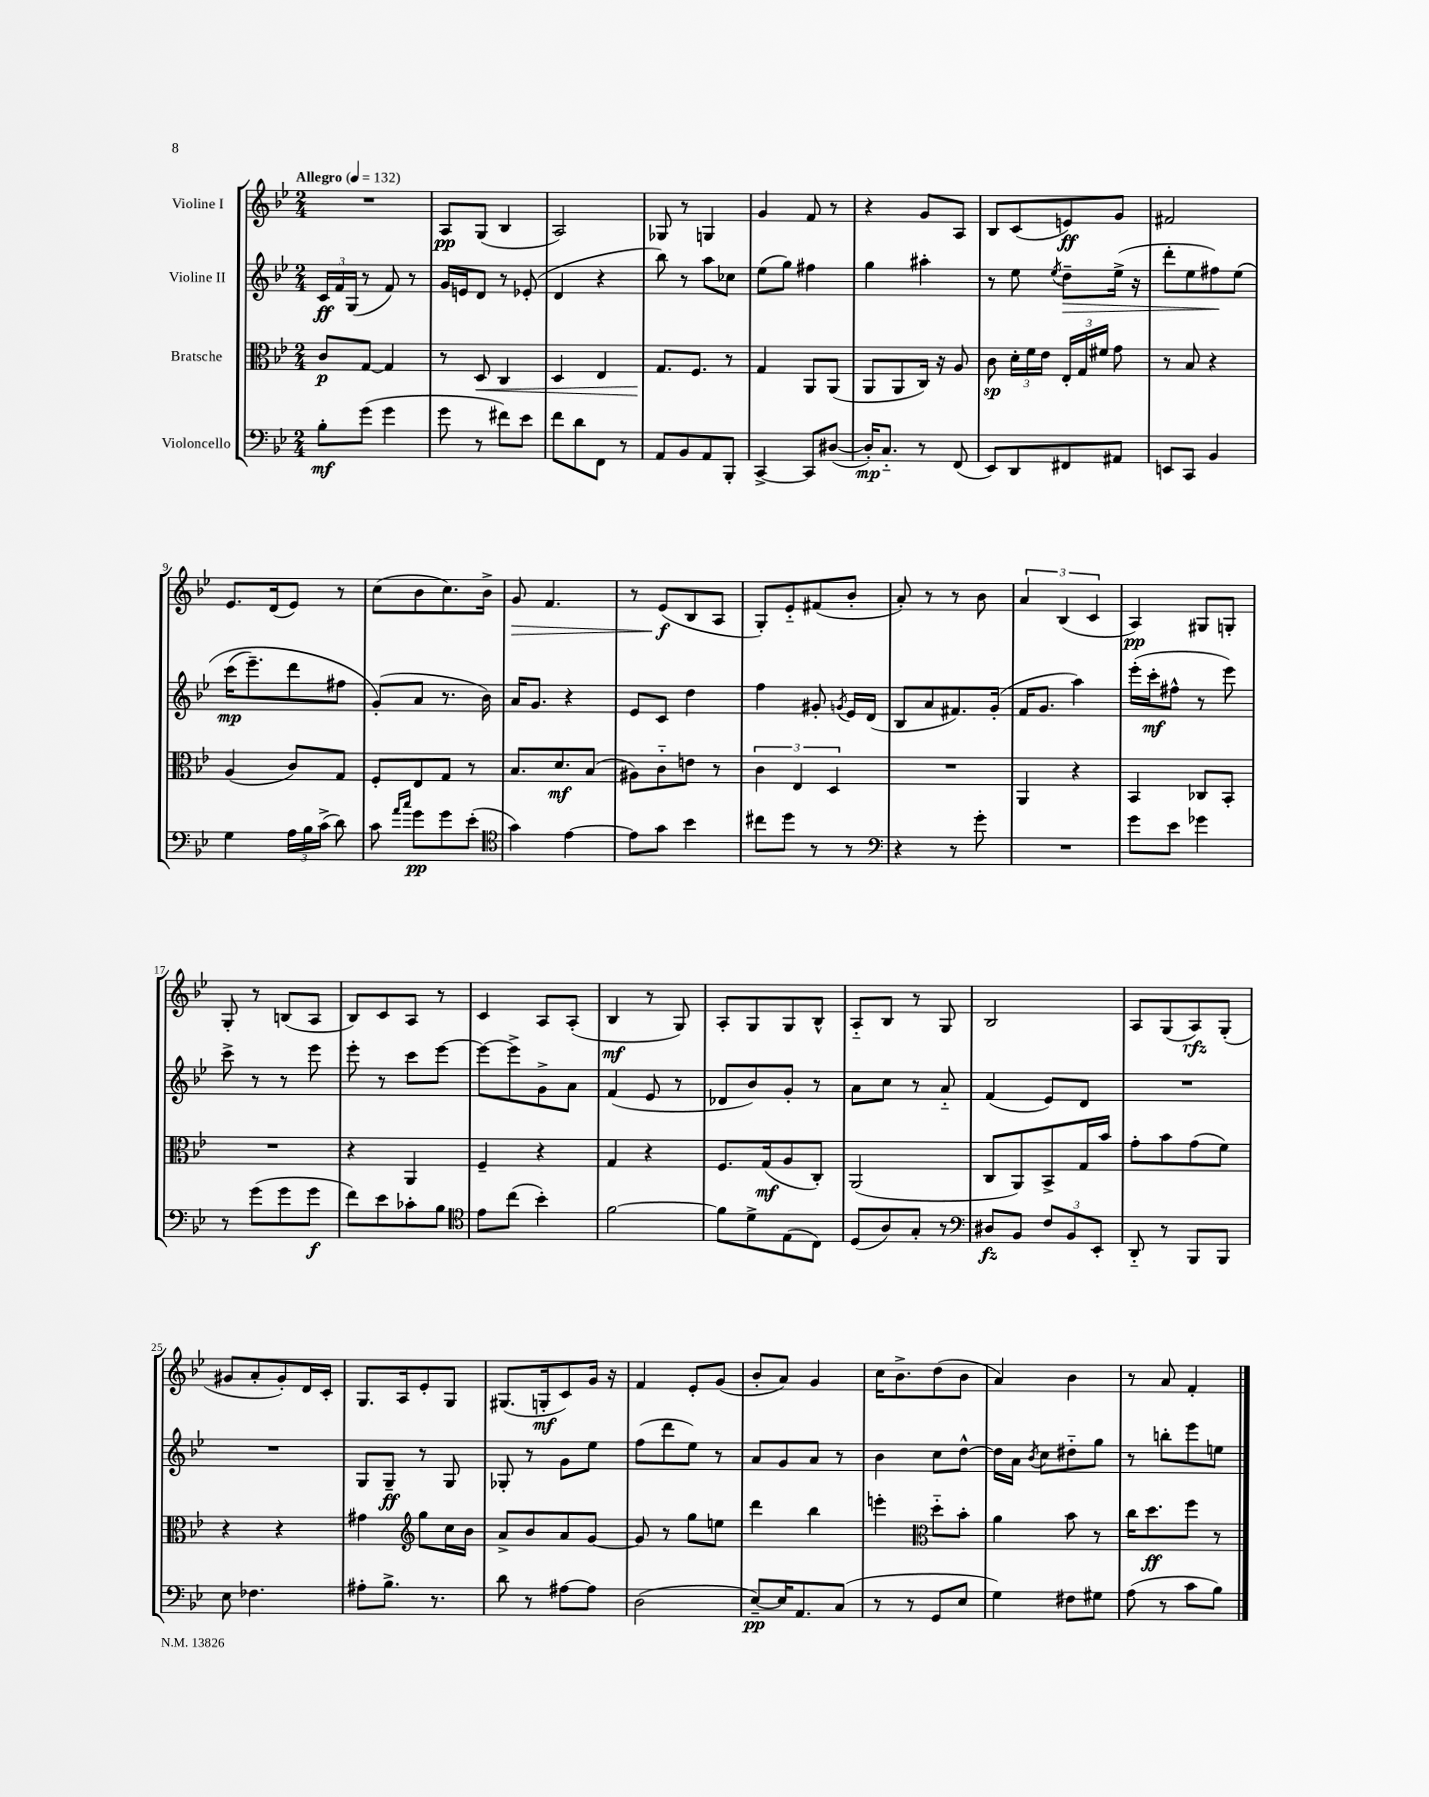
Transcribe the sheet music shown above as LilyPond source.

<<
\new StaffGroup <<
\new Staff = "s0" \with { instrumentName = "Violine I" } {
    \clef treble \key bes \major \numericTimeSignature \time 2/4 \tempo "Allegro" 4 = 132
    \autoBeamOff R2 |
    a8[\pp g8]( bes4 |
    a2) |
    ges8 r8 g4 |
    g'4 f'8 r8 |
    r4 g'8[ a8] |
    bes8[ c'8( e'8\ff) g'8] |
    fis'2 |
    ees'8.[ d'16( ees'8]) r8 |
    c''8[( bes'8 c''8.) bes'16]-> |
    g'8\> f'4. |
    r8 ees'8[\f\!( bes8 a8] |
    g8[-.) ees'8-_ fis'8( bes'8]-. |
    a'8-.) r8 r8 bes'8 |
    \tuplet 3/2 { a'4 bes4( c'4 } |
    a4\pp) gis8[ g8]-. |
    g8-. r8 b8[( a8] |
    bes8[) c'8 a8] r8 |
    c'4 a8[ a8]-.( |
    bes4\mf r8 g8) |
    a8[-. g8 g8 bes8]-^ |
    a8[-_ bes8] r8 g8 |
    bes2 |
    a8[ g8( a8\rfz) g8]-.( |
    gis'8[ a'8-. gis'8-.) d'16 c'16]-. |
    g8.[ a16 ees'8-. g8] |
    gis8.[( g16-.\mf c'8) g'16] r16 |
    f'4 ees'8[-. g'8]( |
    bes'8[-. a'8]) g'4 |
    c''16[ bes'8.-> d''8( bes'8] |
    a'4) bes'4 |
    r8 a'8 f'4-. \bar "|." |
}
\new Staff = "s1" \with { instrumentName = "Violine II" } {
    \clef treble \key bes \major \numericTimeSignature \time 2/4
    \autoBeamOff \tuplet 3/2 { c'16[\ff f'16 g16]( } r8 f'8) r8 |
    g'16[ e'16 d'8] r8 ees'8-.( |
    d'4 r4 |
    bes''8) r8 a''8[ ces''8] |
    ees''8[( g''8]) fis''4 |
    g''4 ais''4-. |
    r8 ees''8 \acciaccatura { ees''8 } d''8[--\> ees''16]->( r16 |
    d'''8[-. ees''8 fis''8\!) ees''8]\( |
    c'''16[\mp( ees'''8.--) d'''8 fis''8] |
    g'8[-.(\) a'8] r8. bes'16) |
    a'16[ g'8.] r4 |
    ees'8[ c'8] d''4 |
    f''4 gis'8-. \acciaccatura { g'8 } ees'16[ d'16]( |
    bes8[ a'8 fis'8.) g'16]-.( |
    f'16[ g'8.] a''4) |
    ees'''16[-.( c'''16-.\mf fis''8]-^ r8 ees'''8) |
    c'''8-> r8 r8 ees'''8 |
    ees'''8-. r8 c'''8[ ees'''8]~ |
    ees'''8[~ ees'''8-> g'8-> a'8] |
    f'4( ees'8 r8 |
    des'8[ bes'8) g'8]-. r8 |
    a'8[ c''8] r8 a'8-_ |
    f'4( ees'8[) d'8] |
    R2 |
    R2 |
    g8[ g8]--\ff r8 g8 |
    ges8-. r8 g'8[ ees''8] |
    f''8[( d'''8 ees''8]) r8 |
    a'8[ g'8 a'8] r8 |
    bes'4 c''8[ d''8]~-^ |
    d''16[ a'16] \acciaccatura { bes'8 } c''8[ dis''8-_ g''8] |
    r8 b''8[-. ees'''8 e''8] \bar "|." |
}
\new Staff = "s2" \with { instrumentName = "Bratsche" } {
    \clef alto \key bes \major \numericTimeSignature \time 2/4
    \autoBeamOff c'8[\p g8]~ g4 |
    r8 d8\< c4 |
    d4 ees4 |
    g8.[\! f8.] r8 |
    g4 a,8[ a,8]( |
    a,8[ a,8 c16]) r16 a8 |
    c'8\sp \tuplet 3/2 { d'16[-. f'16 ees'16] } \tuplet 3/2 { ees16[-. g16 fis'16] } g'8 |
    r8 bes8 r4 |
    a4( c'8[) g8] |
    f8[-. ees8 g8] r8 |
    bes8.[ d'8.\mf bes8]( |
    ais8[) c'8-_ e'8] r8 |
    \tuplet 3/2 { c'4 ees4 d4 } |
    R2 |
    a,4 r4 |
    bes,4 ces8[ bes,8]-. |
    R2 |
    r4 a,4 |
    f4-- r4 |
    g4 r4 |
    f8.[ g16\mf( a8 c8]-.) |
    a,2( |
    c8[ a,8) bes,8-> g16 bes'16] |
    g'8[-. bes'8 g'8( f'8]) |
    r4 r4 |
    gis'4 \clef treble g''8[ c''16 bes'16] |
    a'8[-> bes'8 a'8 g'8]~ |
    g'8 r8 g''8[ e''8] |
    d'''4 bes''4 |
    e'''4-. \clef alto d''8[-_ bes'8]-. |
    a'4 bes'8 r8 |
    c''16[ d''8.\ff f''8] r8 \bar "|." |
}
\new Staff = "s3" \with { instrumentName = "Violoncello" } {
    \clef bass \key bes \major \numericTimeSignature \time 2/4
    \autoBeamOff bes8[-.\mf g'8]( g'4 |
    g'8 r8 fis'8[) ees'8] |
    f'8[ d'8 f,8] r8 |
    a,8[ bes,8 a,8 bes,,8]-. |
    c,4~-> c,8[ dis8]~( |
    dis16[-.\mp) c8.]-_ r8 f,8( |
    ees,8[) d,8 fis,8 ais,8] |
    e,8[ c,8] bes,4 |
    g4 \tuplet 3/2 { a16[ bes16 c'16]->( } d'8) |
    c'8 \grace { a'16[ c''16] } g'8[\pp g'8 ees'8]-.( |
    \clef tenor g'4) ees'4~ |
    ees'8[ g'8] bes'4 |
    cis''8[ d''8] r8 r8 |
    \clef bass r4 r8 g'8-. |
    R2 |
    g'8[ ees'8] ges'4 |
    r8 g'8[( g'8 g'8]\f |
    f'8[) ees'8 ces'8-. bes8] |
    \clef tenor ees'8[ c''8]( bes'4-.) |
    f'2~ |
    f'8[ d'8-> ees8( c8]) |
    d8[( a8) g8]-. r8 |
    \clef bass dis8[\fz bes,8] \tuplet 3/2 { f8[ bes,8 ees,8]-. } |
    d,8-_ r8 bes,,8[ bes,,8] |
    ees8 fes4. |
    ais8[-. bes8.]-> r8. |
    d'8 r8 ais8[~ ais8] |
    d2( |
    ees8[~--\pp) ees16 a,8. c8]( |
    r8 r8 g,8[ ees8] |
    g4) fis8[ gis8] |
    a8( r8 c'8[ bes8]) \bar "|." |
}
>>
>>
